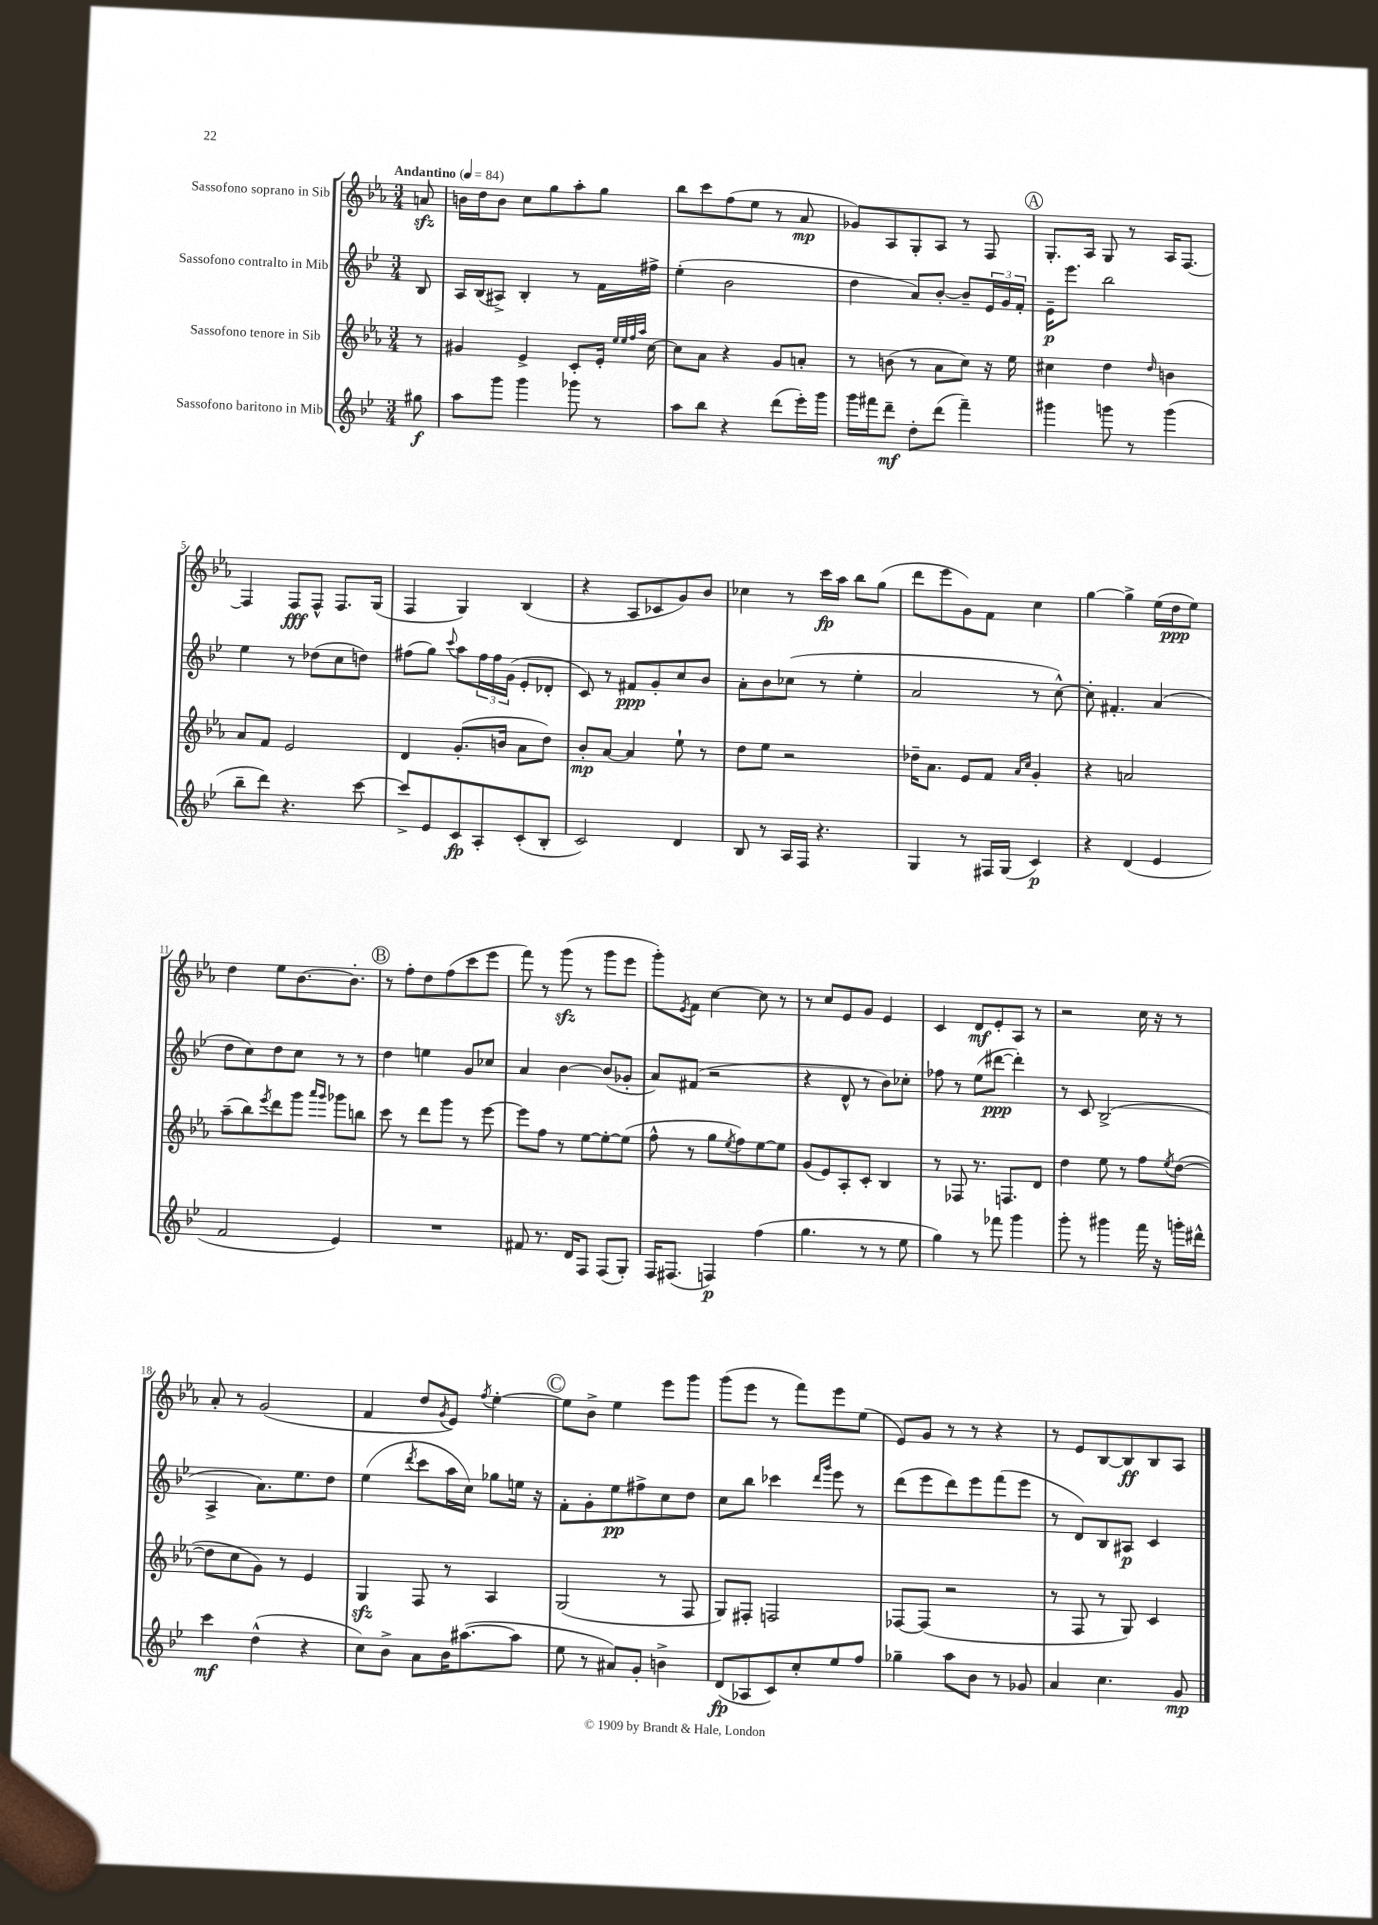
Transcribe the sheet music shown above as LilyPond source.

<<
\new StaffGroup <<
\new Staff = "s0" \with { instrumentName = "Sassofono soprano in Sib" } {
    \clef treble \key ees \major \numericTimeSignature \time 3/4 \partial 8 \tempo "Andantino" 4 = 84
    a'8\sfz |
    b'16 d''16 b'8 c''8 g''8 aes''8-. g''8 |
    bes''8 c'''8 f''8( ees''8 r8 aes'8\mp |
    ges'8) aes8 g8-. aes8 r8 f8 |
    \mark \markup { \circle "A" } g8.-. aes16 g8 r8 aes16 f8.~ |
    f4 f8\fff f8-^ f8. g16( |
    f4 g4) bes4( |
    r4 aes8 ces'8 g'8) bes'8 |
    ces''4 r8 c'''16\fp aes''16 bes''8 g''8( |
    d'''8 ees'''8 g'8) f'8 c''4 |
    g''4~ g''4-> ees''16( d''16\ppp ees''8) |
    d''4 ees''8 bes'8.~ bes'8.-. |
    \mark \markup { \circle "B" } r8 f''8-. d''8 f''8( c'''8 ees'''8 |
    f'''8) r8 g'''8\sfz( r8 g'''8 ees'''8 |
    g'''8-.) \acciaccatura { ees'8 } f'8 c''4~ c''8 r8 |
    r8 c''8 ees'8 g'8 ees'4 |
    c'4 d'8\mf ees'8-. aes8 r8 |
    r2 c''16 r16 r8 |
    aes'8-. r8 g'2( |
    f'4 d''8 \acciaccatura { g'8 } ees'8) \acciaccatura { f''8 } ees''4~-. |
    \mark \markup { \circle "C" } ees''8 bes'8-> ees''4 ees'''8 g'''8 |
    g'''8( ees'''8 r8 f'''8) ees'''8 ees''8( |
    ees'8) g'8 r8 r8 r4 |
    r8 ees'8 bes8~ bes8\ff bes8 aes8 \bar "|." |
}
\new Staff = "s1" \with { instrumentName = "Sassofono contralto in Mib" } {
    \clef treble \key bes \major \numericTimeSignature \time 3/4 \partial 8
    bes8 |
    a16 bes16( ais8->) bes4-. r8 f'16 fis''16-> |
    ees''4-.( bes'2 |
    d''4 a'8) bes'8~-. bes'8-- \tuplet 3/2 { ees'16 g'16 f'16-. } |
    \mark \markup { \circle "A" } ees'16--\p ees'''8. bes''2 |
    ees''4 r8 des''8( c''8 d''8) |
    fis''8( g''8) \appoggiatura { c'''8 } a''8 \tuplet 3/2 { fis''16 fis''16 g'16( } ees'8-. des'8-. |
    c'8) r8 fis'8\ppp g'8-. c''8 bes'8 |
    a'8-. bes'8 ces''8( r8 ees''4-. |
    a'2 r8 c''8~-^) |
    c''8-. fis'4.-. a'4( |
    d''8 c''8) d''8 c''8 r8 r8 |
    \mark \markup { \circle "B" } d''4 e''4 g'8 ces''8 |
    a'4 bes'4~ bes'8( ges'8-. |
    a'8) fis'8( r2 |
    r4 d'8-^ r8 bes'8) ces''8-. |
    fes''8 r8 ees''8( dis'''8~\ppp dis'''4-.) |
    r8 c'8 bes2->( |
    a4-> a'8.) ees''8. d''8 |
    ees''4( \acciaccatura { d'''8 } c'''8 a''16 c''16) ges''8 e''16 r16 |
    \mark \markup { \circle "C" } f'8-. g'8-. ees''8\pp fis''8-> c''8 d''8 |
    c''8 bes''8 ces'''4 \grace { d'''16 g'''16 } ees'''8 r8 |
    d'''8( ees'''8 d'''8) ees'''8 f'''8( ees'''8 |
    r8 d'8) bes8 ais8\p c'4 \bar "|." |
}
\new Staff = "s2" \with { instrumentName = "Sassofono tenore in Sib" } {
    \clef treble \key ees \major \numericTimeSignature \time 3/4 \partial 8
    r8 |
    gis'4 ees'4-> c'8-. ees'16-. \grace { ees''32 ees''32 f''32 aes''32 } c''16~ |
    c''8 aes'8 r4 g'8 a'8-. |
    r8 b'8( r8 aes'8 c''8) r16 ees''16 |
    \mark \markup { \circle "A" } cis''4 d''4 \grace { d''16 } b'4 |
    aes'8 f'8 ees'2 |
    d'4 g'8.-.( b'16 aes'8 d''8) |
    bes'8-.\mp aes'8~ aes'4 ees''8-! r8 |
    d''8 ees''8 r2 |
    des''16-- aes'8. ees'8 f'8 \grace { aes'16 c''16 } g'4-. |
    r4 a'2 |
    aes''8--( bes''8) \acciaccatura { ees'''8 } d'''8 g'''8 \grace { aes'''16 g'''16 } ges'''8 b''8 |
    \mark \markup { \circle "B" } c'''8 r8 d'''8 g'''8 r8 ees'''8~ |
    ees'''8 f''8 r8 ees''8~ ees''8~-. ees''8( |
    f''8-^ r8 g''8 \acciaccatura { ees''8 } f''8) ees''8~ ees''8 |
    g'8( ees'8) aes8-. c'8-. bes4 |
    r8 fes8 r8. f8. d'8 |
    d''4 ees''8 r8 f''8 \acciaccatura { ees''8 } d''8~( |
    d''8 c''8 g'8) r8 ees'4 |
    g4\sfz f8 r8 aes4 |
    \mark \markup { \circle "C" } g2( r8 f8 |
    g8) fis8-. f2 |
    fes8~ fes8( r2 |
    r8 f8 r8 g8) c'4 \bar "|." |
}
\new Staff = "s3" \with { instrumentName = "Sassofono baritono in Mib" } {
    \clef treble \key bes \major \numericTimeSignature \time 3/4 \partial 8
    gis''8\f |
    a''8 g'''8 g'''4 ges'''8 r8 |
    a''8 bes''8 r4 d'''8( ees'''16-.) g'''16 |
    g'''16 fis'''16 d'''8--\mf d''8-. d'''8( fis'''4--) |
    \mark \markup { \circle "A" } gis'''4 g'''8 r8 g'''4( |
    bes''8-- d'''8) r4. c'''8~ |
    c'''8-> ees'8 c'8\fp a8-. c'8-.( bes8-. |
    c'2) d'4 |
    bes8 r8 a16 f16 r4. |
    g4 r8 fis16 g16( c'4\p) |
    r4 d'4( ees'4 |
    f'2 ees'4) |
    \mark \markup { \circle "B" } R2. |
    fis'8 r8. d'16 f8 f8( g8-.) |
    f16 fis8.( f4\p) f''4( |
    g''4. r8 r8 ees''8 |
    g''4) r8 fes'''8 g'''4 |
    g'''8-. r8 gis'''4 f'''16 r16 g'''16-. dis'''16-^ |
    c'''4\mf d''4-^( r4 |
    c''8) bes'8-> a'8 bes'16 ais''8.~( ais''8 |
    \mark \markup { \circle "C" } ees''8 r8 ais'8) g'8-. b'4-> |
    d'8\fp( aes8 c'8) c''8-. ees''8 f''8 |
    ges''4-- a''8 bes'8 r8 ges'8 |
    a'4 c''4. g'8\mp \bar "|." |
}
>>
>>
